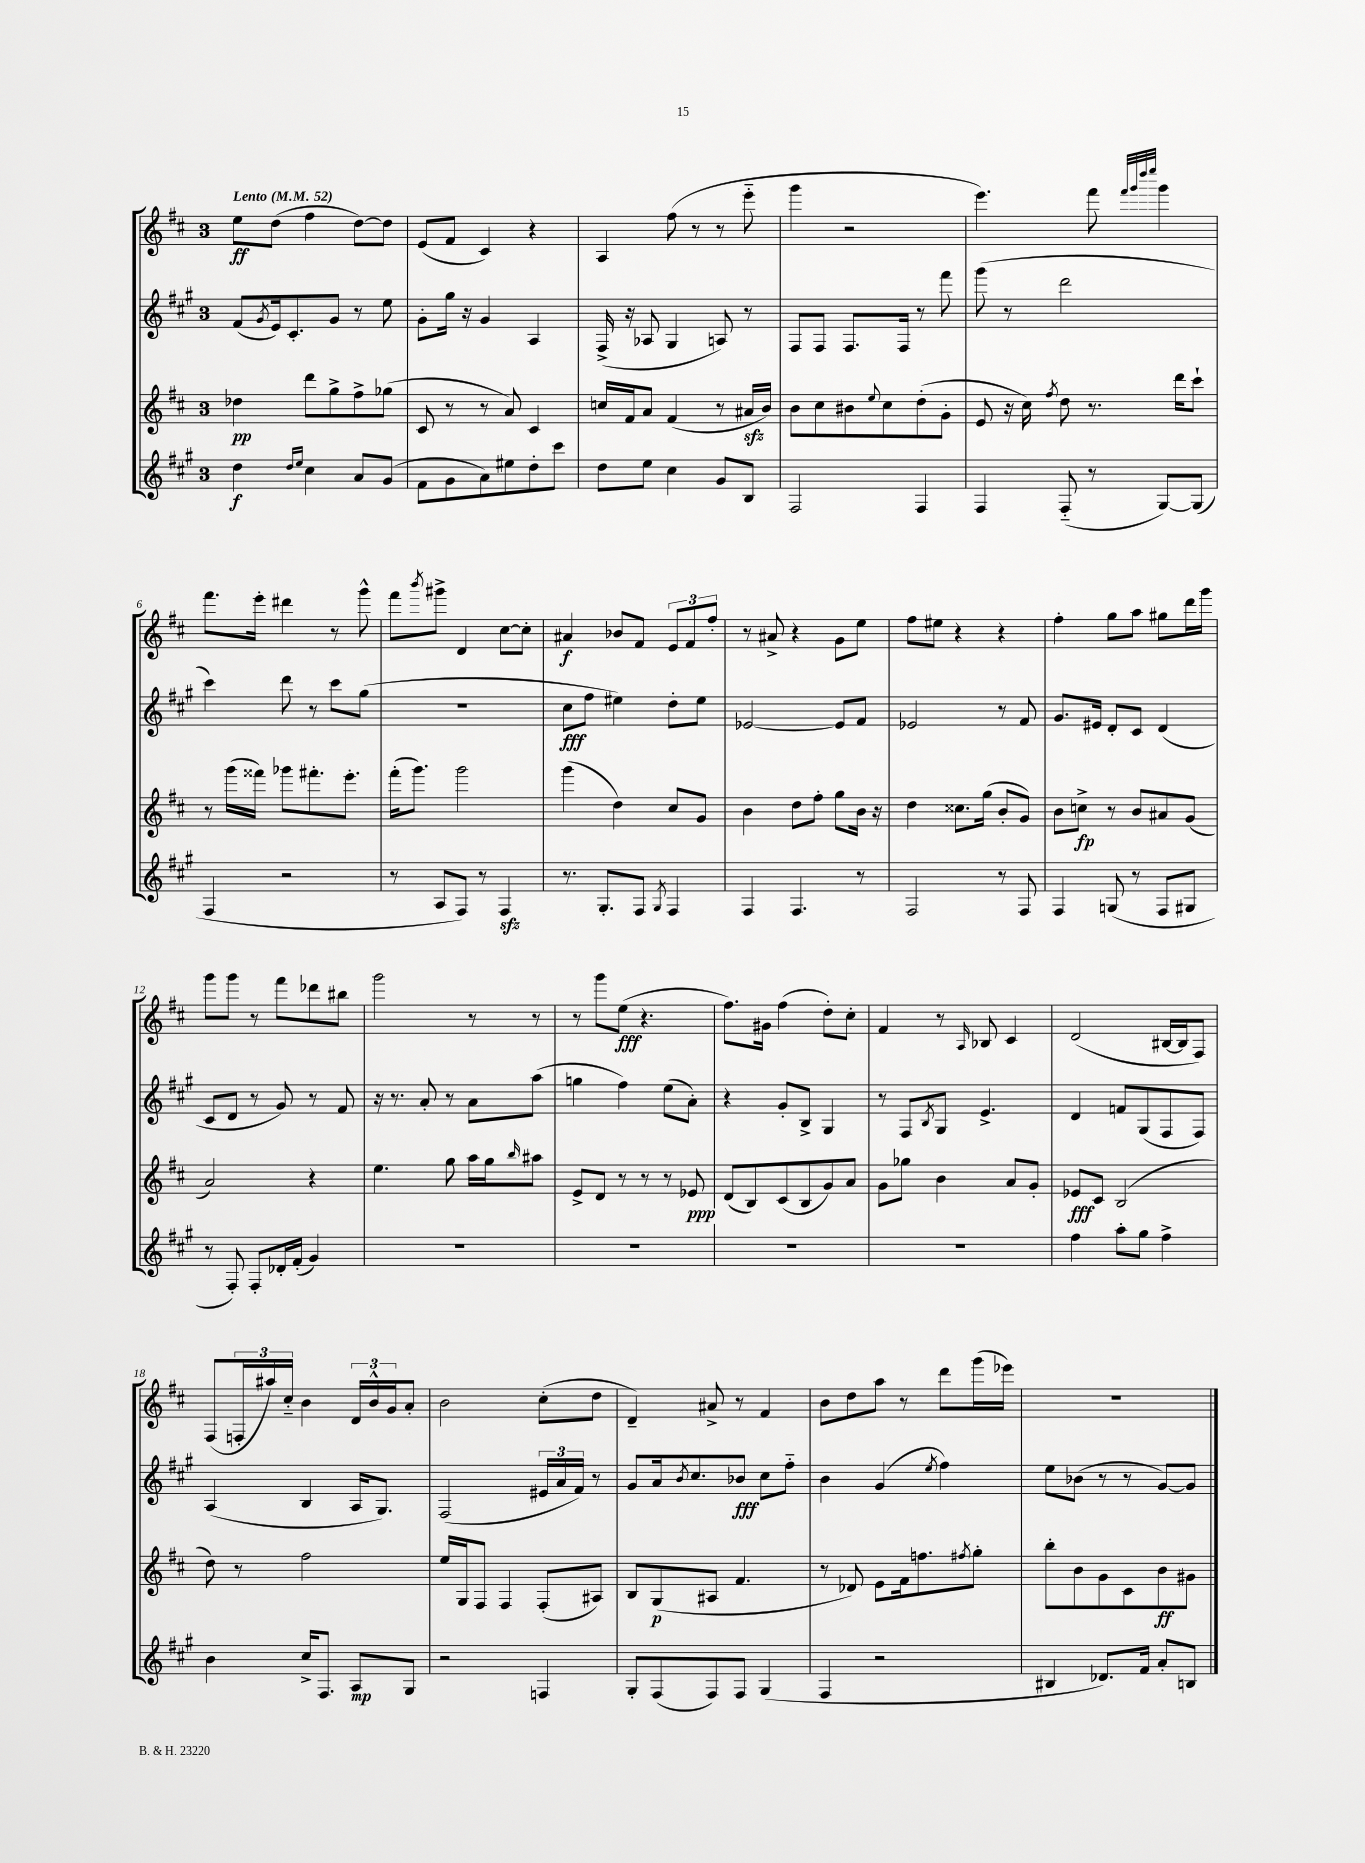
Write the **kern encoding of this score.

**kern	**dynam	**kern	**dynam	**kern	**dynam	**kern	**dynam
*part4	*part4	*part3	*part3	*part2	*part2	*part1	*part1
*staff4	*staff4	*staff3	*staff3	*staff2	*staff2	*staff1	*staff1
*clefG2	*	*clefG2	*	*clefG2	*	*clefG2	*
*k[f#c#g#]	*	*k[f#c#]	*	*k[f#c#g#]	*	*k[f#c#]	*
*M3/4	*	*M3/4	*	*M3/4	*	*M3/4	*
*MM52	*	*MM52	*	*MM52	*	*MM52	*
=1	=1	=1	=1	=1	=1	=1	=1
!	!	!	!	!	!	!LO:TX:a:B:t=Lento	!
4dd\	f	4dd-X\	pp	(8f#/L	.	8ee\L	ff
.	.	.	.	8qg#/	.	.	.
.	.	.	.	16e/k)	.	(8dd\J	.
.	.	.	.	8.c#'/	.	.	.
16qqdd/LL	.	.	.	.	.	.	.
16qqee/JJ	.	.	.	.	.	.	.
4cc#\	.	8ddd\L	.	.	.	4ff#\	.
.	.	8gg^\	.	8g#/J	.	.	.
8a/L	.	8ff#^\	.	8r	.	[8dd\L)	.
(8g#/J	.	(8gg-X\J	.	8ee\	.	8dd\J]	.
=2	=2	=2	=2	=2	=2	=2	=2
8f#\L	.	8c#/	.	8g#'\L	.	(8e/L	.
8g#\	.	8r	.	16gg#\Jk	.	8f#/J	.
.	.	.	.	16r	.	.	.
8a\)	.	8r	.	4g#/	.	4c#/)	.
8ee#X\	.	8a/)	.	.	.	.	.
8dd'\	.	4c#/	.	4A/	.	4r	.
8ccc#\J	.	.	.	.	.	.	.
=3	=3	=3	=3	=3	=3	=3	=3
8dd\L	.	16ccn/LL	.	(16F#^/	.	4A/	.
.	.	16f#/J	.	16r	.	.	.
8ee\J	.	8a/J	.	8A-X/	.	.	.
4cc#\	.	(4f#/	.	4G#/	.	(8ff#\	.
.	.	.	.	.	.	8r	.
8g#/L	.	8r	.	8An/)	.	8r	.
8B/J	.	16a#Xzz/LL	.	8r	.	8eee\	.
.	.	16b/JJ)	.	.	.	.	.
=4	=4	=4	=4	=4	=4	=4	=4
2F#/	.	8b\L	.	8F#/L	.	4ggg\	.
.	.	8cc#\	.	8F#/J	.	.	.
.	.	8b#X\	.	8.F#/L	.	2r	.
.	.	8qqee/	.	.	.	.	.
.	.	8cc#\	.	.	.	.	.
.	.	.	.	16F#/Jk	.	.	.
4F#/	.	(8dd'\	.	8r	.	.	.
.	.	8g'\J	.	8fff#\	.	.	.
=5	=5	=5	=5	=5	=5	=5	=5
4F#/	.	8e/	.	(8ggg#\	.	4.eee\)	.
.	.	16r	.	8r	.	.	.
.	.	16cc#\)	.	.	.	.	.
.	.	8qff#/	.	.	.	.	.
(8F#/	.	8dd\	.	2ddd\	.	.	.
8r	.	8.r	.	.	.	8fff#\	.
.	.	.	.	.	.	32qqfff#/LLL	.
.	.	.	.	.	.	32qqggg/	.
.	.	.	.	.	.	32qqdddd/	.
.	.	.	.	.	.	32qqeeee/JJJ	.
[8G#/L)	.	.	.	.	.	4ggg\	.
.	.	16ddd\KL	.	.	.	.	.
(8G#/J]	.	8ccc#`\J	.	.	.	.	.
!!LO:LB:g=z
=6	=6	=6	=6	=6	=6	=6	=6
4F#/	.	8r	.	4ccc#\)	.	8.fff#\L	.
.	.	(16ggg\LL	.	.	.	.	.
.	.	16fff##X\JJ)	.	.	.	16eee'\Jk	.
2r	.	8ggg-X\L	.	8ddd\	.	4ddd#X\	.
.	.	8.fff#X'\	.	8r	.	.	.
.	.	.	.	8ccc#\L	.	8r	.
.	.	8.eee'\J	.	.	.	.	.
.	.	.	.	(8gg#\J	.	8ggg^^\	.
=7	=7	=7	=7	=7	=7	=7	=7
8r	.	(16fff#'\KL	.	2.r	.	8fff#\L	.
.	.	8.ggg\J)	.	.	.	.	.
.	.	.	.	.	.	8qbbb/	.
8A/L	.	.	.	.	.	8ggg#X^\J	.
8F#/J)	.	2ggg\	.	.	.	4d/	.
8r	.	.	.	.	.	.	.
4F#zz/	.	.	.	.	.	[8cc#\L	.
.	.	.	.	.	.	8cc#'\J]	.
=8	=8	=8	=8	=8	=8	=8	=8
8.r	.	(4ggg\	.	8cc#\L	fff	4a#X/	f
.	.	.	.	8ff#\J	.	.	.
8.G#'/L	.	.	.	.	.	.	.
.	.	4dd\)	.	4ee#X\)	.	8b-X/L	.
8F#/J	.	.	.	.	.	8f#/J	.
8qG#/	.	.	.	.	.	.	.
4F#/	.	8cc#/L	.	8dd'\L	.	12e/L	.
.	.	.	.	.	.	12f#/	.
.	.	8g/J	.	8ee#\J	.	.	.
.	.	.	.	.	.	12ff#'/J	.
=9	=9	=9	=9	=9	=9	=9	=9
4F#/	.	4b\	.	[2e-X/	.	8r	.
.	.	.	.	.	.	8a#X^/	.
4.F#/	.	8dd\L	.	.	.	4r	.
.	.	8ff#'\J	.	.	.	.	.
.	.	8gg\L	.	8e-/L]	.	8g\L	.
8r	.	16b\Jk	.	8f#/J	.	8ee\J	.
.	.	16r	.	.	.	.	.
=10	=10	=10	=10	=10	=10	=10	=10
2F#/	.	4dd\	.	2e-X/	.	8ff#\L	.
.	.	.	.	.	.	8ee#X\J	.
.	.	8.cc##X\L	.	.	.	4r	.
.	.	(16gg\Jk	.	.	.	.	.
8r	.	8b'/L	.	8r	.	4r	.
8F#/	.	8g/J)	.	8f#/	.	.	.
=11	=11	=11	=11	=11	=11	=11	=11
4F#/	.	8b\L	.	8.g#/L	.	4ff#'\	.
.	.	8ccn^\J	fp	.	.	.	.
.	.	.	.	16e#X/Jk	.	.	.
(8Gn/	.	8r	.	8d'/L	.	8gg\L	.
8r	.	8b/L	.	8c#/J	.	8aa\J	.
8F#/L	.	8a#X/	.	(4d/	.	8gg#X\L	.
8G#X/J	.	(8g/J	.	.	.	16ddd\L	.
.	.	.	.	.	.	16ggg\JJ	.
!!LO:LB:g=z
=12	=12	=12	=12	=12	=12	=12	=12
8r	.	2a/)	.	8c#/L	.	8ggg\L	.
8F#'/)	.	.	.	8d/J	.	8ggg\J	.
8F#'/L	.	.	.	8r	.	8r	.
16d-X'/L	.	.	.	8g#/)	.	8fff#\L	.
(16f#'/JJ	.	.	.	.	.	.	.
4g#/)	.	4r	.	8r	.	8ddd-X\	.
.	.	.	.	8f#/	.	8bb#X\J	.
=13	=13	=13	=13	=13	=13	=13	=13
2.r	.	4.ee\	.	16r	.	2ggg\	.
.	.	.	.	8.r	.	.	.
.	.	.	.	8a'/	.	.	.
.	.	8gg\	.	8r	.	.	.
.	.	16aa\LL	.	8a\L	.	8r	.
.	.	16gg\J	.	.	.	.	.
.	.	16qqbb/	.	.	.	.	.
.	.	8aa#X\J	.	(8aa\J	.	8r	.
=14	=14	=14	=14	=14	=14	=14	=14
2.r	.	8e^/L	.	4ggn\	.	8r	.
.	.	8d/J	.	.	.	8ggg\L	.
.	.	8r	.	4ff#\)	.	(8ee\J	fff
.	.	8r	.	.	.	4.r	.
.	.	8r	.	(8ee\L	.	.	.
.	.	8e-X/	ppp	8a'\J)	.	.	.
=15	=15	=15	=15	=15	=15	=15	=15
2.r	.	(8d/L	.	4r	.	8.ff#\L)	.
.	.	8B/)	.	.	.	.	.
.	.	.	.	.	.	16g#X\Jk	.
.	.	(8c#/	.	8g#'/L	.	(4ff#\	.
.	.	8B/	.	8B^/J	.	.	.
.	.	8g/)	.	4G#/	.	8dd'\L)	.
.	.	8a/J	.	.	.	8cc#'\J	.
=16	=16	=16	=16	=16	=16	=16	=16
2.r	.	8g\L	.	8r	.	4f#/	.
.	.	8gg-X\J	.	8F#/L	.	.	.
.	.	.	.	8qB/	.	.	.
.	.	4b\	.	8G#/J	.	8r	.
.	.	.	.	.	.	16qqA/	.
.	.	.	.	4.e^/	.	8B-X/	.
.	.	8a/L	.	.	.	4c#/	.
.	.	8g'/J	.	.	.	.	.
=17	=17	=17	=17	=17	=17	=17	=17
4ff#\	.	8e-X/L	fff	4d/	.	(2d/	.
.	.	8c#/J	.	.	.	.	.
8aa'\L	.	(2B/	.	8fn/L	.	.	.
8gg#\J	.	.	.	(8G#/	.	.	.
4ff#^\	.	.	.	8F#/	.	[16B#X/LL	.
.	.	.	.	.	.	16B#/J]	.
.	.	.	.	8F#/J)	.	8F#/J)	.
!!LO:LB:g=z
=18	=18	=18	=18	=18	=18	=18	=18
4b\	.	8dd\)	.	(4A/	.	(8F#/L	.
.	.	8r	.	.	.	24Fn'/L	.
.	.	.	.	.	.	24aa#X/)	.
.	.	.	.	.	.	24cc#/JJ	.
16cc#^/KL	.	2ff#\	.	4B/	.	4b\	.
8.F#/J	.	.	.	.	.	.	.
8A/L	mp	.	.	16A/KL	.	24d/LL	.
.	.	.	.	.	.	24b^^/	.
.	.	.	.	8.G#/J)	.	.	.
.	.	.	.	.	.	24g/J	.
8G#/J	.	.	.	.	.	8a'/J	.
=19	=19	=19	=19	=19	=19	=19	=19
2r	.	16ee/LL	.	(2F#/	.	2b\	.
.	.	16G/J	.	.	.	.	.
.	.	8F#/J	.	.	.	.	.
.	.	4F#/	.	.	.	.	.
4Fn/	.	(8F#'/L	.	24e#X/LL	.	(8cc#'\L	.
.	.	.	.	24a/	.	.	.
.	.	.	.	24f#/JJ)	.	.	.
.	.	8A#X/J)	.	8r	.	8dd\J	.
=20	=20	=20	=20	=20	=20	=20	=20
8G#'/L	.	8B/L	.	8g#/L	.	4d~/)	.
(8F#/	.	(8G/	p	16a/k	.	.	.
.	.	.	.	8qb/	.	.	.
.	.	.	.	8.cc#/	.	.	.
8F#/)	.	8A#X/J	.	.	.	8a#X^/	.
8F#/J	.	4.f#/	.	8b-X/J	fff	8r	.
(4G#/	.	.	.	8cc#\L	.	4f#/	.
.	.	.	.	8ff#\J	.	.	.
=21	=21	=21	=21	=21	=21	=21	=21
4F#/	.	8r	.	4b\	.	8b\L	.
.	.	8d-X/)	.	.	.	8dd\	.
2r	.	8e\L	.	(4g#/	.	8aa\J	.
.	.	16f#\k	.	.	.	8r	.
.	.	8.ffn\	.	.	.	.	.
.	.	.	.	8qee/	.	.	.
.	.	.	.	4ff#\)	.	8ddd\L	.
.	.	8qff#X/	.	.	.	.	.
.	.	8gg'\J	.	.	.	(16ggg\L	.
.	.	.	.	.	.	16eee-X\JJ)	.
=22	=22	=22	=22	=22	=22	=22	=22
4B#X/	.	8bb'\L	.	8ee\L	.	2.r	.
.	.	8b\	.	(8b-X\J	.	.	.
8.d-X/L)	.	8g\	.	8r	.	.	.
.	.	8c#\	.	8r	.	.	.
16f#/Jk	.	.	.	.	.	.	.
8a'/L	.	8b\	ff	[8g#/L)	.	.	.
8Bn/J	.	8g#X\J	.	8g#/J]	.	.	.
==	==	==	==	==	==	==	==
*-	*-	*-	*-	*-	*-	*-	*-
